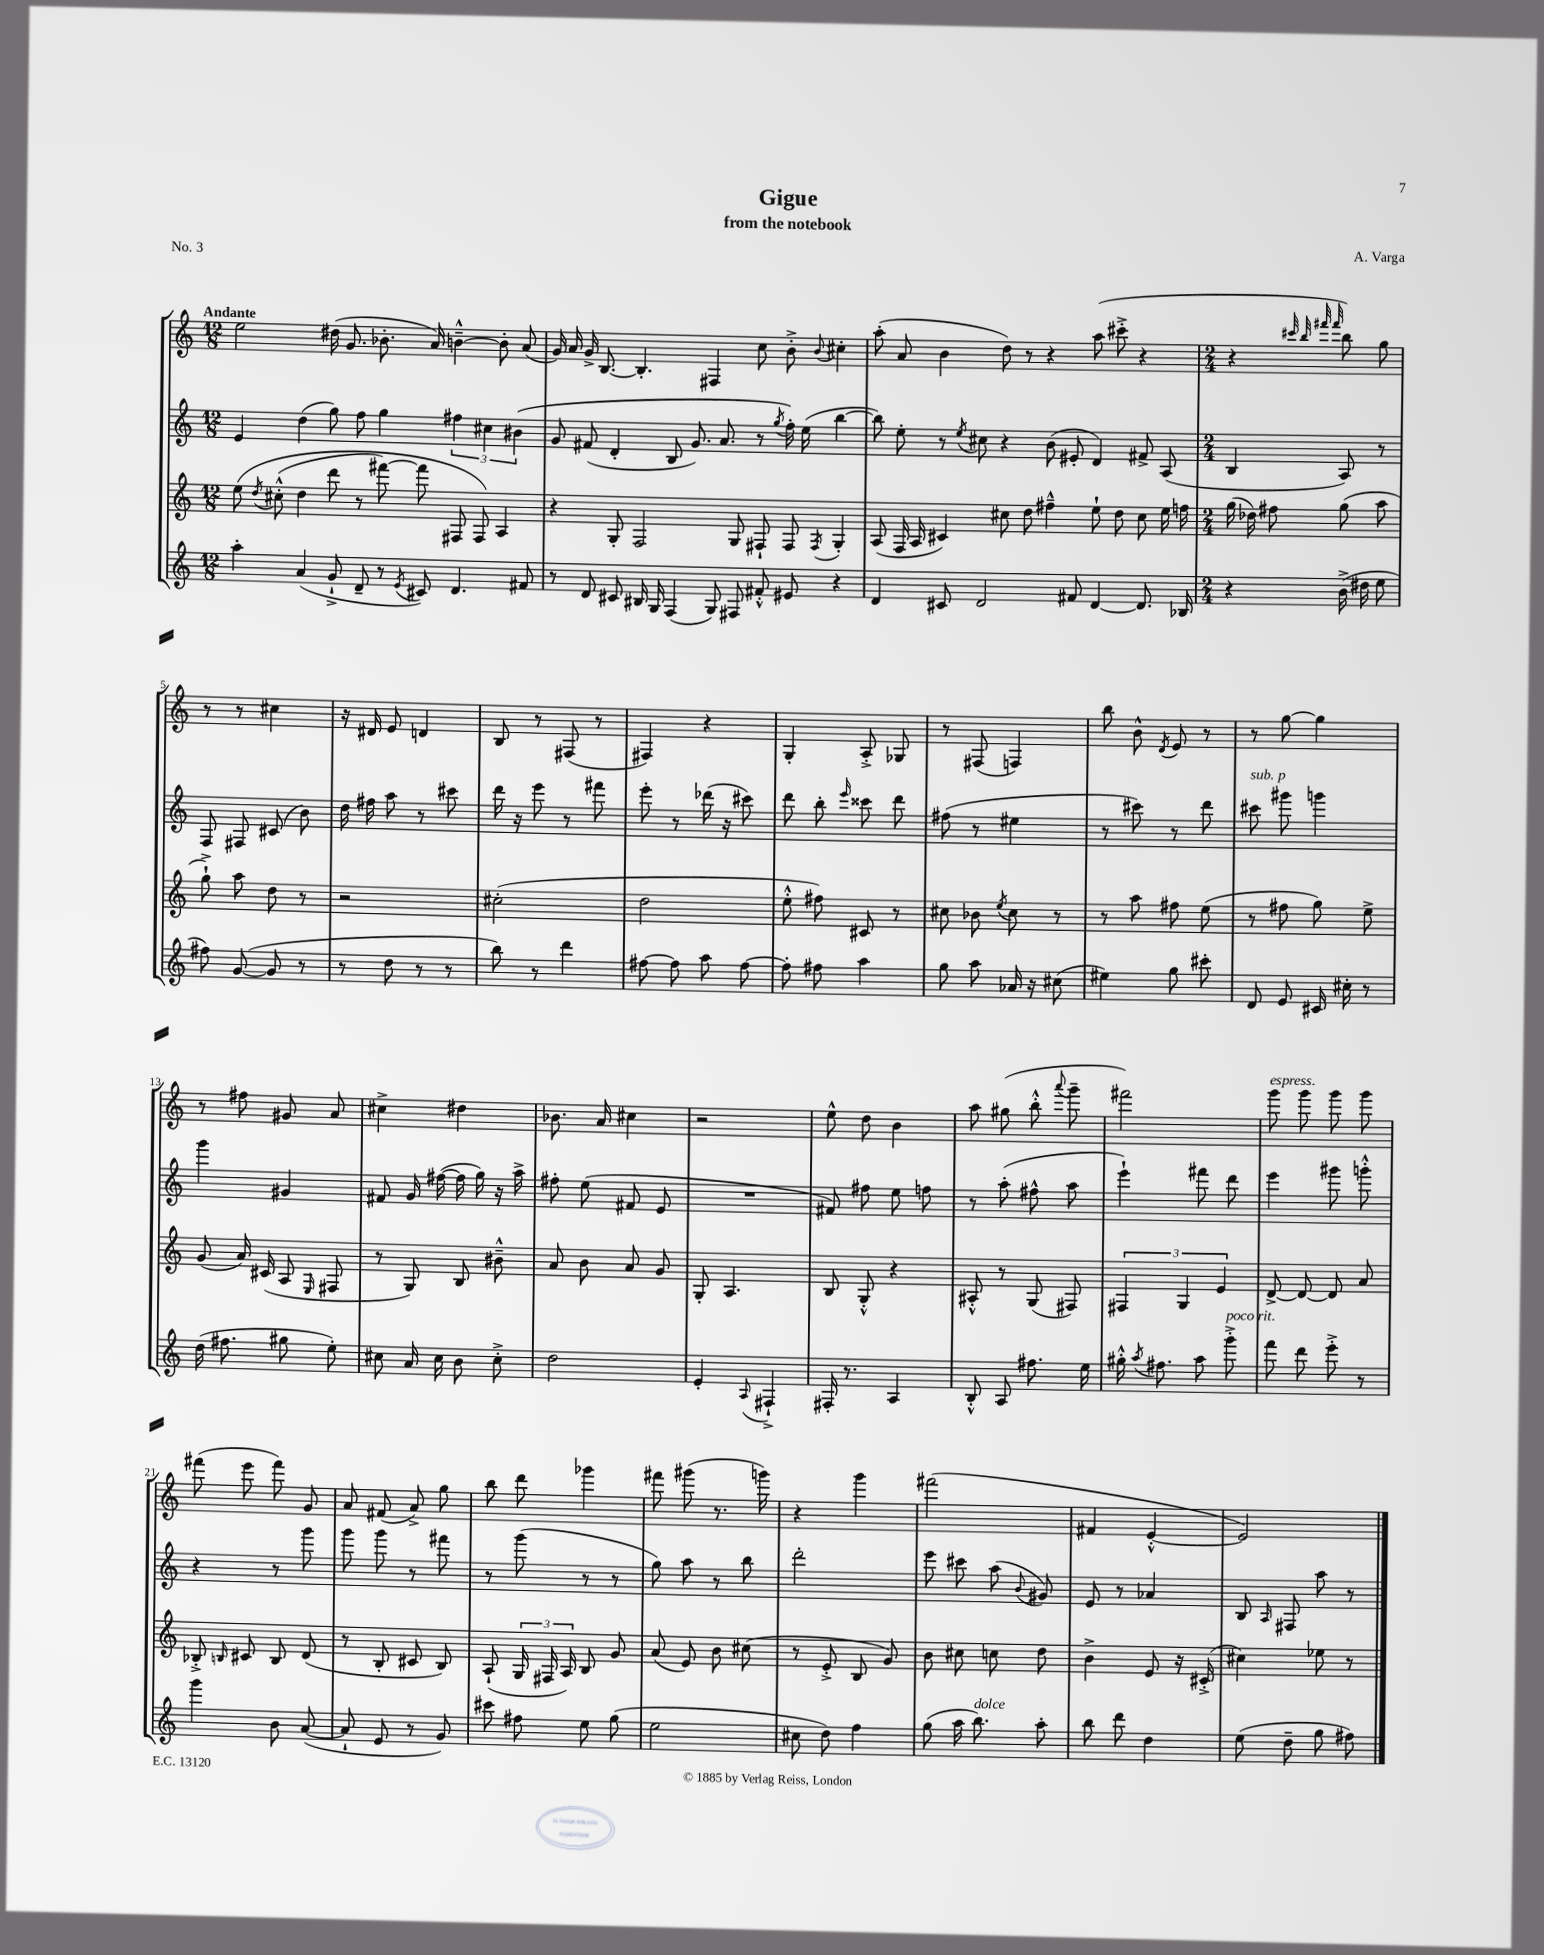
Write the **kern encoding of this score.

**kern	**kern	**kern	**kern
*staff4	*staff3	*staff2	*staff1
*clefG2	*clefG2	*clefG2	*clefG2
*k[]	*k[]	*k[]	*k[]
*M12/8	*M12/8	*M12/8	*M12/8
4aa'	&(8ee	4e	2ee
.	8qdd	.	.
.	(8cc#'^^	.	.
(4a	4dd	(4dd	.
8g`^	8ddd	8gg)	(16dd#
.	.	.	8.g
8d~	8r	8ff	.
8r	[8fff#)	4gg	8.b-'
8qe	.	.	.
8c#)	8fff#]	.	.
.	.	.	16a)
4.d	8F#	6ff#	[4b~^^
.	8F#&)	.	.
.	.	6cc#	.
.	4A	.	8b']
.	.	&(6b#	.
8f#	.	.	(8a
=	=	=	=
8r	4r	8g	16g)
.	.	.	16a
8d	.	(8f#	16g^
.	.	.	[8.B
8c#	8G'	4d'	.
16B#	2F	.	4.B']
16G	.	.	.
(4F	.	8B	.
.	.	8.g)	.
8G)	.	.	4F#
.	.	8.a	.
8F#	8G	.	.
8f#'^^	8F#`	8r	8cc
.	.	8qgg	.
8e#	8F#	16ff'&)	8b'^
.	.	(16ee	.
.	8qF#	.	8qqb
4r	4G'	[4bb	4cc#'
=	=	=	=
4d	(8A	8bb])	(8aa'
.	16F	8ee'	8a
.	16A	.	.
8c#	4c#)	8r	4b
.	.	8qee	.
2d	.	8cc#	.
.	8cc#	4r	8dd)
.	8dd	.	8r
.	4ff#~^^	(8b	4r
8f#	.	8e#'	.
[4d	8ee`	4d)	(8aa
.	8dd	.	8ccc#'^
8.d]	8cc#	8f#^	4r
.	16ee	(8A	.
16B-	16ff	.	.
=	=	=	=
*M2/4	*M2/4	*M2/4	*M2/4
4r	(16gg	4B	4r
.	16dd-)	.	.
.	8ff#	.	.
.	.	.	32qqccc#
.	.	.	32qqbb
.	.	.	32qqfff#
.	.	.	32qqfff#
(16b^	(8gg	8A)	8bb)
16dd#	.	.	.
8ee	8aa	8r	8gg
=	=	=	=
8ff#)	8gg`^)	8F	8r
([8g	8aa	8F#	8r
8g]	8dd	(8c#	4cc#
8r	8r	8b)	.
=	=	=	=
8r	2r	16dd	16r
.	.	16ff#	16d#
8dd	.	8aa	8e
8r	.	8r	4d
8r	.	8ccc#	.
=	=	=	=
8bb)	(2cc#'	16ddd	8B
.	.	16r	.
8r	.	8eee	8r
4ddd	.	8r	(8F#
.	.	8fff#	8r
=	=	=	=
[8ff#	2dd	8eee'	4F#)
8ff#]	.	8r	.
8aa	.	(16ddd-	4r
.	.	16r	.
[8ff#	.	8ccc#)	.
=	=	=	=
8ff#']	8ee'^^	8ddd	4G'
8ff#	8ff#)	8bb'	.
.	.	16qqeee	.
4aa	8c#	8ccc##	8A'^
.	8r	8ddd	8G-
=	=	=	=
8gg	8cc#	(8ff#	8r
8aa	8b-	8r	(8F#
.	8qee	.	.
16a-	8cc#	4ee#	4F)
16r	.	.	.
(8cc#	8r	.	.
=	=	=	=
4ee#)	8r	8r	8bb
.	8aa	8ccc#)	8b^^
.	.	.	8qd
8gg	8ff#	8r	8e
8ccc#'	(8ee	8ddd	8r
=	=	=	=
8d	8r	8ccc#	8r
8e	8ff#	8ggg#	[8gg
16c#	8gg)	4ggg	4gg]
16cc#'	.	.	.
8r	8ee^	.	.
=	=	=	=
(16dd	(8g	4ggg	8r
8.ff#	.	.	.
.	16a)	.	8ff#
.	(16c#	.	.
8gg#	8A	4g#	8g#
.	16qqE	.	.
8ee')	8F#	.	8a
=	=	=	=
8cc#	8r	8f#	4cc#^
16a	8G)	16g	.
16cc#	.	([16ff#	.
8b	8B	16ff#]	4dd#
.	.	16gg)	.
8cc#'^	8b#~^^	16r	.
.	.	16aa^	.
=	=	=	=
2dd	8a	8ff#'	8.b-
.	8b	(8ee	.
.	.	.	16a
.	8a	8f#	4cc#
.	8g	8e	.
=	=	=	=
4e'	8G'	2r	2r
.	4.A	.	.
8qqA	.	.	.
4F#`^	.	.	.
=	=	=	=
16F#'	8B	8f#)	8ee^^
8.r	.	.	.
.	8G'^^	8ff#	8dd
4A	4r	8ee	4b
.	.	8ff	.
=	=	=	=
8B'^^	8A#'^^	8r	8aa
8A	8r	(8aa'	(8gg#
8.ff#	(8G	8ff#^^	8bb'^^
.	.	.	8qqaaa
.	8F#)	8aa	8ggg~
16ee	.	.	.
=	=	=	=
16gg#'^^	6F#	4eee`)	2fff#)
8qaa	.	.	.
8.ff#	.	.	.
.	6G	.	.
8aa	.	8fff#	.
.	6e	.	.
8ggg'^	.	8ddd	.
=	=	=	=
8fff	[8d^	4eee	8ggg
8ddd	8d_	.	8ggg
8eee'^	8d]	8ggg#	8ggg
8r	8a	8ggg'^^	8ggg
=	=	=	=
4ggg	8B-'^	4r	(8fff#
.	16qqB	.	.
.	8c#	.	8eee
8b	8B	8r	8fff#)
([8a	(8d	8ggg	8g
=	=	=	=
8a`]	8r	8ggg	8a
8e	8B'	8ggg	(8f#
8r	8c#	8r	8a^)
8g)	8B)	8fff#	8gg
=	=	=	=
8ccc#	(8A`	8r	8bb
8ff#	24G	(8ggg	8ddd
.	24F#	.	.
.	24A)	.	.
8ee	8B	8r	4ggg-
(8gg	8g	8r	.
=	=	=	=
2ee	(8a	8gg)	8fff#
.	8e)	8aa	(8ggg#
.	8b	8r	8.r
.	(8cc#	8bb	.
.	.	.	16ggg)
=	=	=	=
8cc#	8r	2ddd'	4r
8dd)	8e'^	.	.
4ff	8B	.	4ggg
.	8g)	.	.
=	=	=	=
(8gg	8b	8eee	(2fff#
16aa	8cc#	8ccc#	.
8.bb)	.	.	.
.	8cc	(8aa	.
.	.	8qqb	.
8aa'	8dd	8g#)	.
=	=	=	=
8bb	4b^	8e	4f#
8ddd	.	8r	.
4dd	8e	4a-	[4e'^^
.	16r	.	.
.	(16c#'^	.	.
=	=	=	=
(8ee	4cc#)	8B	2e])
.	.	16qqA	.
8dd~	.	8F#	.
8gg	8ee-	8aa	.
8ff#)	8r	8r	.
==	==	==	==
*-	*-	*-	*-
